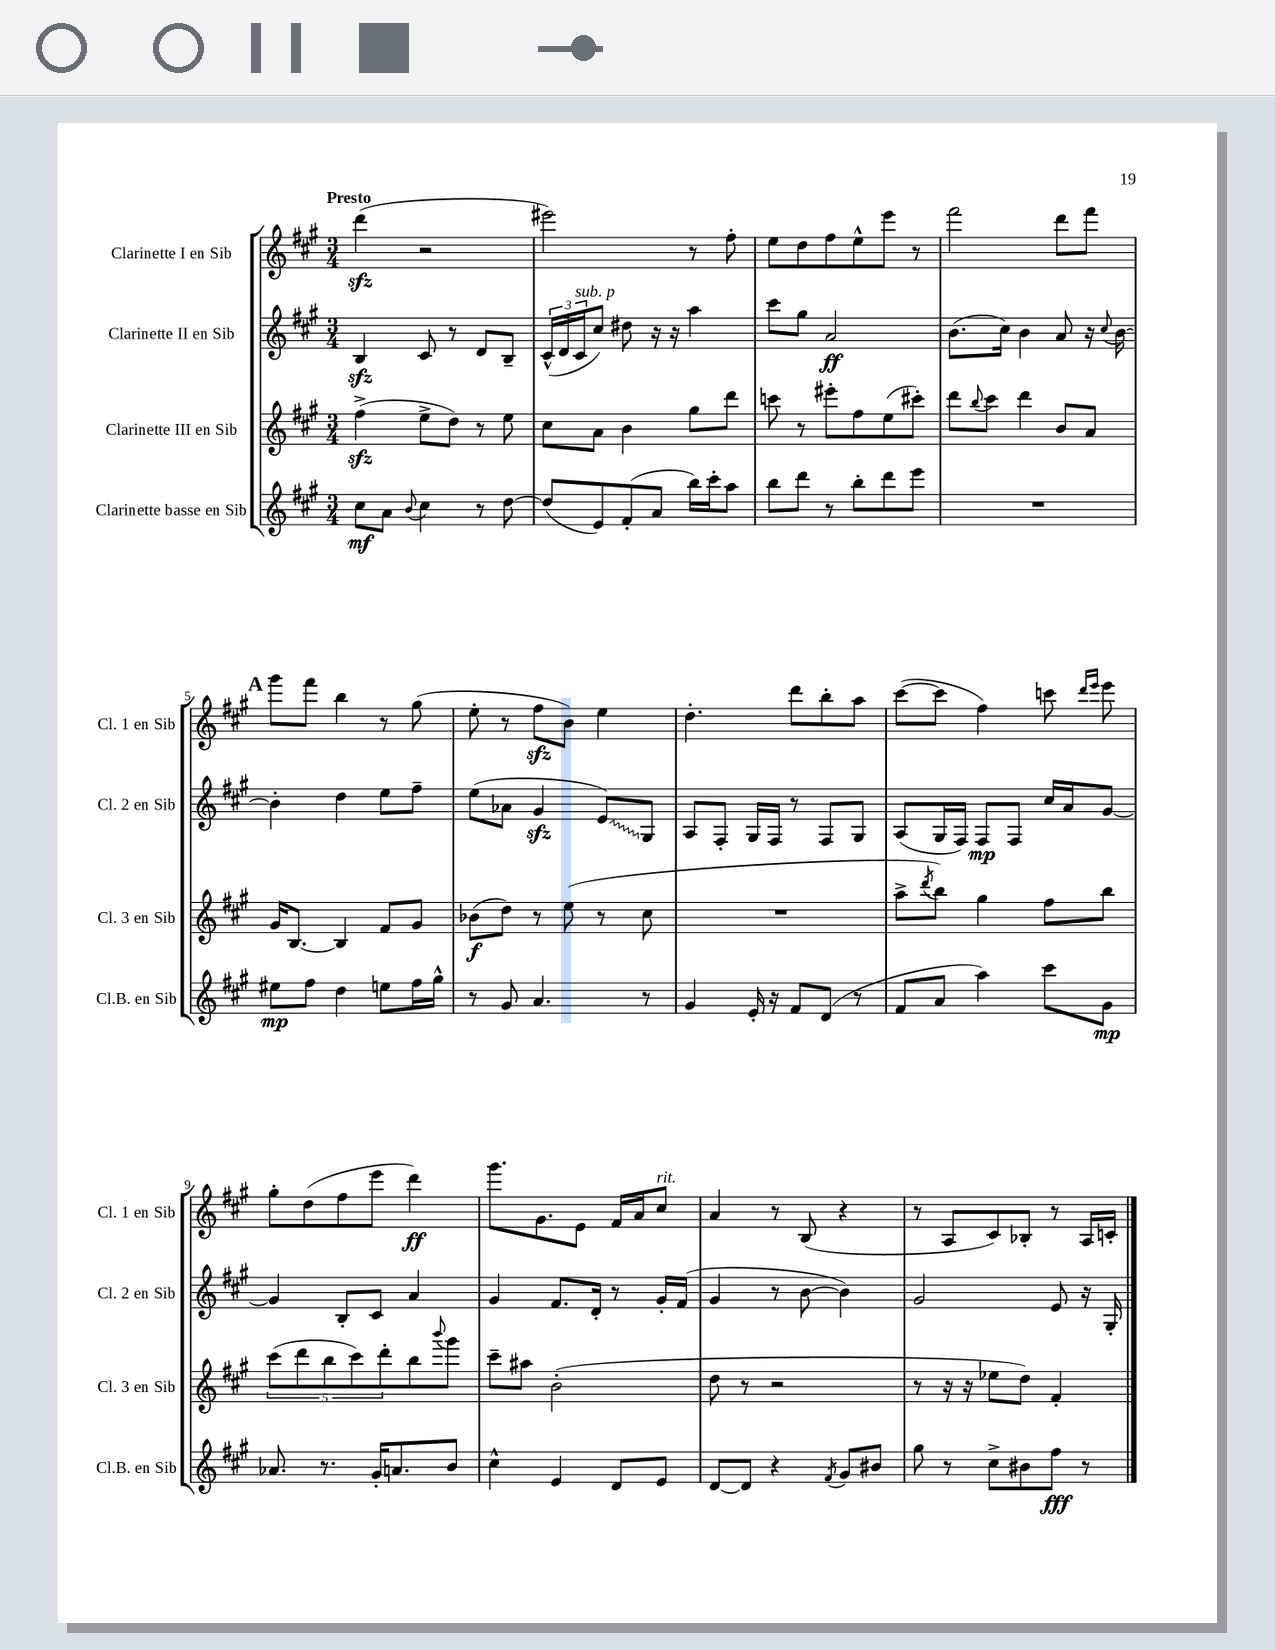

**kern	**kern	**kern	**kern
*staff4	*staff3	*staff2	*staff1
*clefG2	*clefG2	*clefG2	*clefG2
*k[f#c#g#]	*k[f#c#g#]	*k[f#c#g#]	*k[f#c#g#]
*M3/4	*M3/4	*M3/4	*M3/4
8cc#	(4ff#^	4B	(4ddd
8a	.	.	.
8qqb	.	.	.
4cc#	8ee^	8c#	2r
.	8dd)	8r	.
8r	8r	8d	.
[8dd	8ee	8B~	.
=	=	=	=
(8dd]	8cc#	(24c#^^	2eee#)
.	.	24d	.
.	.	24c#	.
8e)	8a	8cc#)	.
(8f#'	4b	8dd#	.
8a	.	16r	.
.	.	16r	.
16bb)	8gg#	4aa	8r
16ccc#'	.	.	.
8aa	8ddd	.	8ff#'
=	=	=	=
8bb	8ccc	8ccc#	8ee
8ddd	8r	8gg#	8dd
8r	8eee#'	2a	8ff#
8bb'	8ff#	.	8ee^^
8ddd	(8ee	.	8eee
8eee	8ccc#')	.	8r
=	=	=	=
2.r	8ddd	(8.b	2fff#
.	8qqbb	.	.
.	8ccc#	.	.
.	.	16cc#)	.
.	4ddd	4b	.
.	8b	8a	8ddd
.	8a	16r	8fff#
.	.	8qqcc#	.
.	.	[16b	.
=	=	=	=
8ee#	16g#	4b']	8ggg#
.	[8.B	.	.
8ff#	.	.	8fff#
4dd	4B]	4dd	4bb
8ee	8f#	8ee	8r
16ff#	8g#	8ff#~	(8gg#
16gg#^^	.	.	.
=	=	=	=
8r	(8b-	(8ee	8ee'
8g#	8dd)	8a-	8r
4.a	8r	4g#	8ff#
.	(8ee	.	8b)
.	8r	8e)	4ee
8r	8cc#	8G#	.
=	=	=	=
4g#	2.r	8A	4.dd'
.	.	8F#'	.
16e'	.	16G#	.
16r	.	16F#	.
8f#	.	8r	8ddd
(8d	.	8F#	8bb'
8r	.	8G#	8aa
=	=	=	=
8f#	8aa^	(8A	([8ccc#
.	8qddd	.	.
8a	8bb)	16G#	8ccc#]
.	.	16F#)	.
4aa)	4gg#	8F#	4ff#)
.	.	8F#	.
8ccc#	8ff#	16cc#	8ccc
.	.	16a	.
.	.	.	16qqddd
.	.	.	16qqeee
8g#	8bb	[8g#	8eee
=	=	=	=
8.a-	(10ccc#	4g#]	8gg#'
.	10ddd	.	.
.	.	.	(8dd
8.r	.	.	.
.	10bb	.	.
.	.	8B'	8ff#
.	10ccc#)	.	.
16g#'	.	8c#	8eee
.	10ddd'	.	.
8.a	.	.	.
.	8bb	4a	4ddd)
.	8qqbbb	.	.
8b	8ggg#	.	.
=	=	=	=
4cc#^^	8ccc#~	4g#	8.ggg#
.	8aa#	.	.
.	.	.	8.g#
4e	(2b'	8.f#	.
.	.	.	8e
.	.	16d'	.
8d	.	8r	16f#
.	.	.	16a
8e	.	16g#'	8cc#
.	.	(16f#	.
=	=	=	=
[8d	8dd	4g#	4a
8d]	8r	.	.
4r	2r	8r	8r
.	.	[8b	(8B
8qf#	.	.	.
8g#	.	4b])	4r
8b#	.	.	.
=	=	=	=
8gg#	8r	2g#	8r
8r	16r	.	8A
.	16r	.	.
8cc#^	8ee-	.	8c#)
8b#	8dd)	.	8B-'
8ff#	4f#'	8e	8r
8r	.	16r	16A
.	.	16G#'	16c'
==	==	==	==
*-	*-	*-	*-
